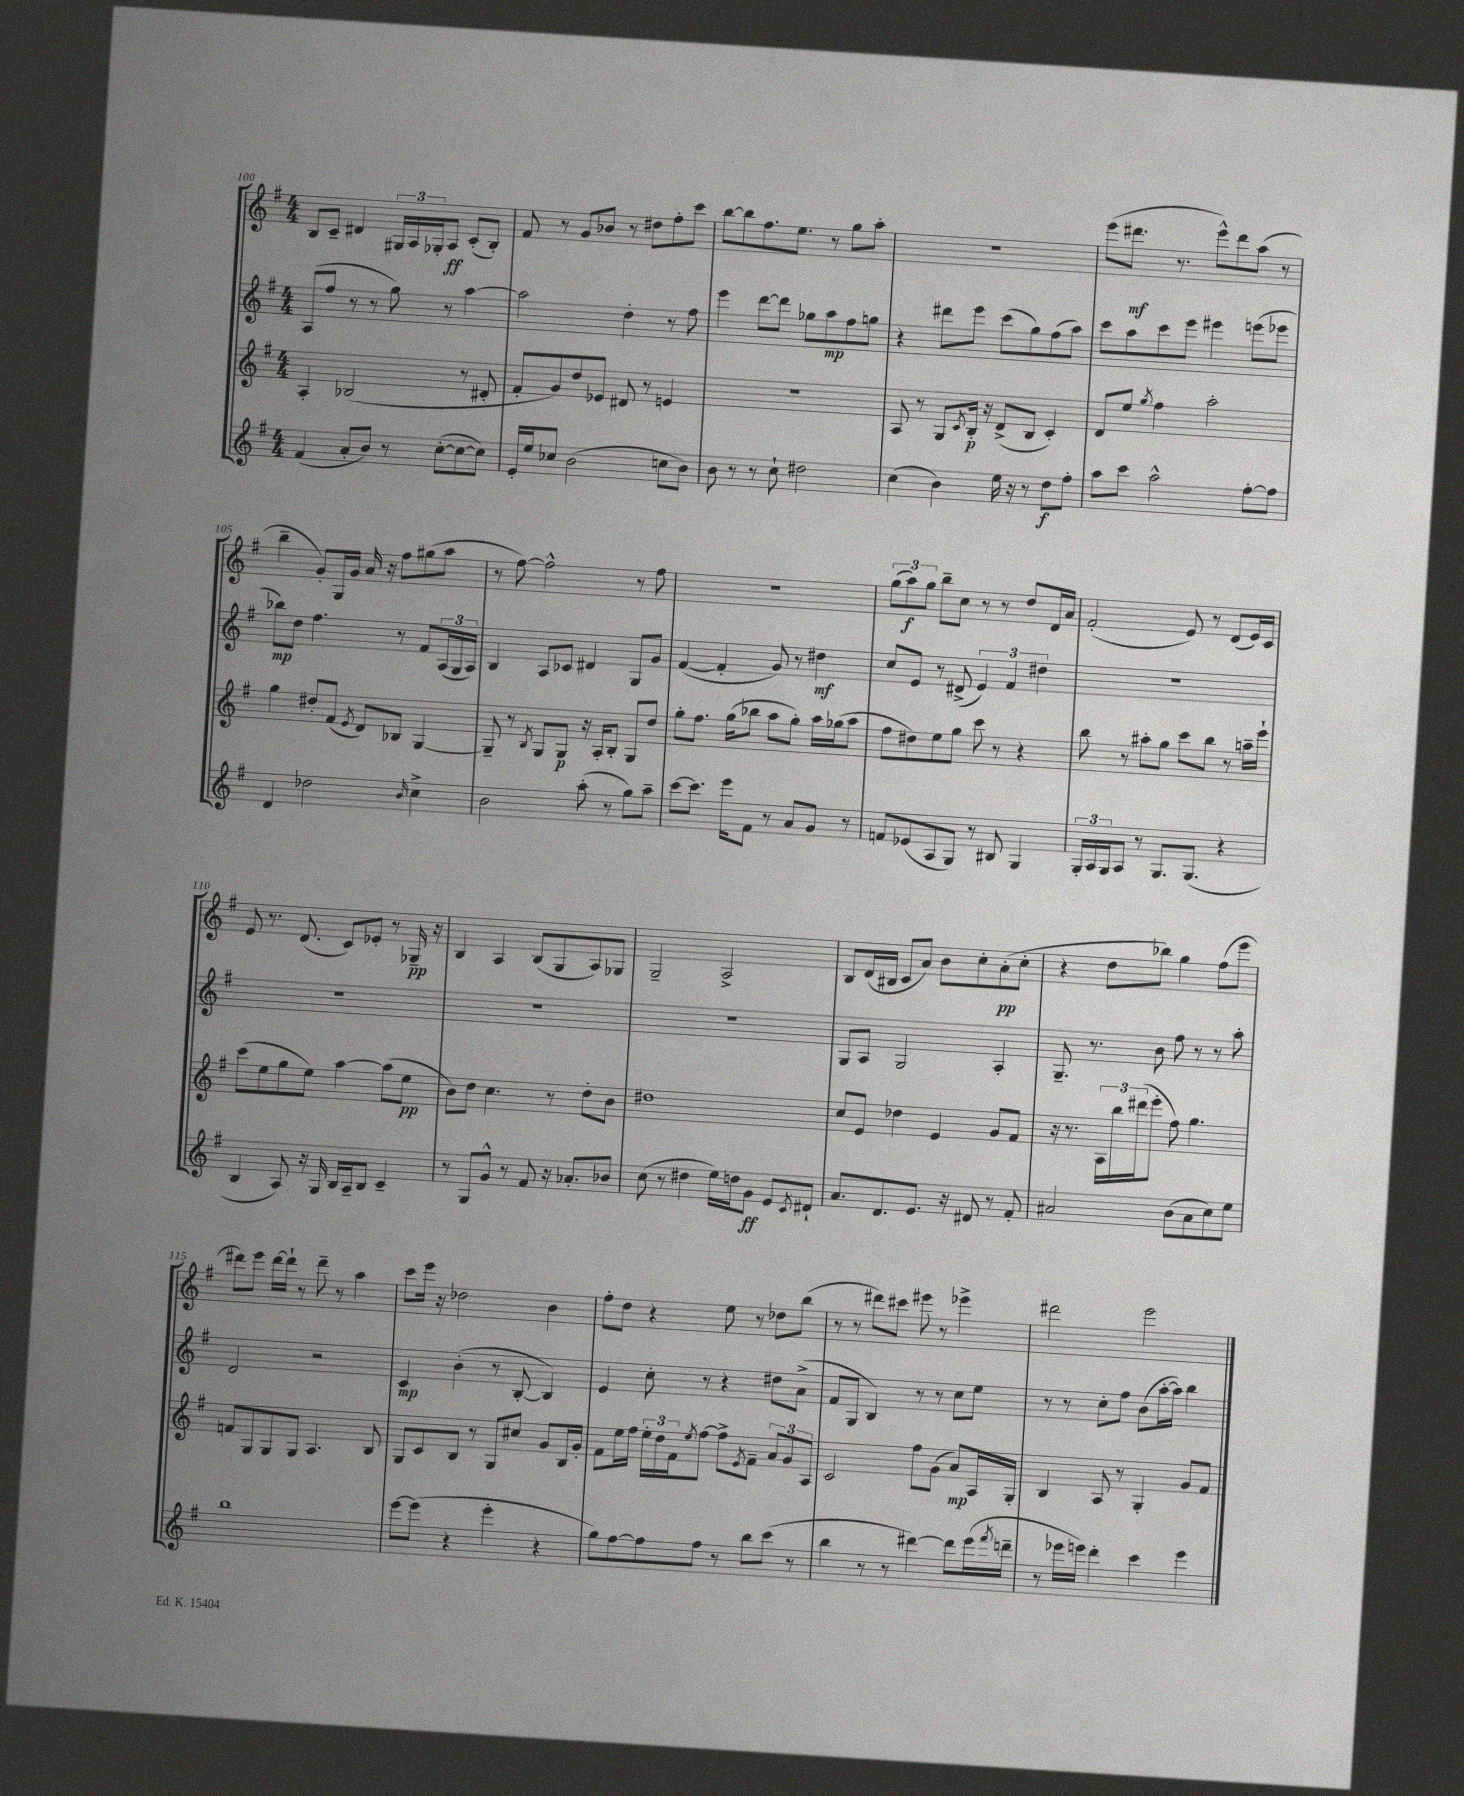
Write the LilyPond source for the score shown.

<<
\new StaffGroup <<
\new Staff = "s0" {
    \clef treble \key g \major \numericTimeSignature \time 4/4
    b8 c'8-- dis'4 \tuplet 3/2 { gis16 a16 ges16-. } a8\ff c'8-.( b8-.) |
    fis'8 r8 g'8 bes'8 r8 dis''8 fis''8-. c'''8 |
    b''8~ b''8 fis''8. e''8. r8 g''8 a''8-. |
    r1 |
    e'''8( dis'''8.\mf r8. e'''8-^) dis'''8 a''8( r8 |
    b''4-- g'8-.) g16 g'16 a'16 r16 fis''8 gis''8( a''8 |
    r8 fis''8~) fis''2-^ r8 fis''8 |
    R1 |
    \tuplet 3/2 { g''8( a''8\f) g''8 } b''8-- c''8 r8 r8 d''8 d'16 a'16 |
    fis'2-.( e'8) r8 d'8( e'16) c'16 |
    e'8 r8. d'8.( c'8) ees'8-. r8 ges16--\pp r16 |
    b4 a4 b8( g8 a8) ges8 |
    g2-- a2-> |
    b8 d'16( bis16 c'8 a'8) b'8 c''8-. a'8-.\pp( c''8-. |
    r4 d''8 bes''8) g''4 fis''8( e'''8 |
    dis'''8) e'''8 dis'''16~ dis'''16-! r8 dis'''8-- r8 a''4 |
    c'''8 e'''16 r16 des''2 b'4 |
    fis''8-. d''8 r4 e''8 r8 des''8 b''8( |
    r8 r8 dis'''8) cis'''8 eis'''8 r8 ees'''4-> |
    dis'''2 e'''2 \bar "|." |
}
\new Staff = "s1" {
    \clef treble \key g \major \numericTimeSignature \time 4/4
    a8( fis''8 r8 r8 g''8) r8 a''4~ |
    a''2 d''4-. r8 fis''8 |
    e'''4 d'''8~ d'''8 ges''8 a''8\mp fis''8 g''8 |
    r4 dis'''8 e'''8 c'''8( g''8) fis''8( a''8) |
    c'''8 a''8 c'''8 e'''8 eis'''4 e'''8( ees'''8 |
    bes''8\mp) d''8 fis''4. r8 fis'8 \tuplet 3/2 { a16( g16 a16) } |
    b4 a8 ces'8 dis'4 g8 g'8 |
    fis'4~( fis'4-. g'8) r8 dis''4\mf |
    c''8 e'8 r8 dis'8->( \tuplet 3/2 { e'4) fis'4 dis''4 } |
    R1 |
    R1 |
    R1 |
    R1 |
    g8 a8 g2 a4-. |
    g8.-- r8. b'8 fis''8 r8 r8 a''8-. |
    d'2 r2 |
    c'4\mp b'4-.( r8 b8~-. b4) |
    e'4 c''8-. r8 r4 dis''8 a'8->( |
    fis'8 g8 b4) r8 r8 c''8 e''8 |
    r8 r8 c''8-. fis''8 b'8( a''16~-. a''16) b''4 \bar "|." |
}
\new Staff = "s2" {
    \clef treble \key g \major \numericTimeSignature \time 4/4
    a4-. bes2( r8 dis'8-. |
    fis'8-. g'8) d''8 ees'8 dis'8 r8 e'4 |
    R1 |
    a8 r8 g8 \acciaccatura { c'8 } b16-.\p r16 d'8->( b8 c'4-.) |
    d'8 e''8 \acciaccatura { g''8 } fis''4 a''2-. |
    g''4 dis''8-. fis'8( \acciaccatura { e'8 } d'8) bes8 g4~ |
    g8-- r8 \acciaccatura { b8 } g8 g8\p r16 a16-. b8-. g8 d''8 |
    g''8-. fis''8. g''16( bes''8 a''8 g''8-.) a''16 ges''16( a''8 |
    fis''8 dis''8) e''8 g''8 c'''8 r8 r4 |
    b''8 r8 ais''8-. g''8 c'''8 b''8 r8 a''16-- e'''16-! |
    c'''8( e''8 g''8 e''8) a''4~ a''8( e''8\pp |
    b'8) d''8 c''4. r8 d''8-. b'8 |
    dis''1 |
    c''8 e'8 des''4 e'4 g'8 fis'8 |
    r16 r8. \tuplet 3/2 { a16 b''16 dis'''16( } e'''8-. fis''8) g''4. |
    f'8 g8 g8 g8 a4. b8 |
    g8 c'8 b8 r8 g8 cis''8 g'8 b16 g'16-. |
    fis'8 e''16 fis''16 \tuplet 3/2 { e''16-. d''16 fis'16 } \acciaccatura { e''8 } fis''8~ fis''8-> \acciaccatura { e'8 } fis'8-- \tuplet 3/2 { a'8 g'8 a8 } |
    c'2 fis''8 g'8( a'8\mp) a16 g16-. |
    b4 a8 r8 g4-. g'8 fis'8 \bar "|." |
}
\new Staff = "s3" {
    \clef treble \key g \major \numericTimeSignature \time 4/4
    fis'4( a'8-. b'8) r8 c''8~-.( c''8~ c''8) |
    e'16-. e''16 ces''8 b'2( c''8 b'8) |
    b'8 r8 r8 c''8-! dis''2 |
    c''4( b'4) e''16 r16 r8 d''8\f fis''8-. |
    a''8 c'''8 a''2-^ fis''8~-. fis''8 |
    d'4 des''2 \grace { b'16 } c''4-> |
    b'2 a''8-.( r8 g''8) a''8-- |
    c'''8~ c'''8. e'''16 fis'8 r8 a'8 g'8 r8 |
    f'8 ees'8( a8 g8) r8 bis8 g4 |
    \tuplet 3/2 { g16-. a16 g16 } a8 r8 g8. g8.( r4 |
    b4 a8) r16 g16 b16 a16-- b8 c'4-- |
    r8 g8 g'8-^ r8 fis'8 r16 aes'8.-. bes'8 |
    c''8( r8 dis''4 e''16) d''16 g'8\ff e'8 \acciaccatura { c'8 } dis'8-! |
    a'8. d'8. e'8. r16 dis'8 r8 fis'8-. |
    ais'2 b'8( ais'8 c''8) e''8 |
    b''1 |
    e'''8~ e'''8( r4 e'''4-. r4 |
    g''8) fis''8~ fis''8 fis''8 r8 b''8 c'''8( r8 |
    b''4 r8 r8 dis'''4~) dis'''8 e'''16( \acciaccatura { fis'''8 } d'''16-- |
    r8 ees'''16 e'''16) d'''4-. c'''4 e'''4 \bar "|." |
}
>>
>>
\layout { \context { \Score currentBarNumber = #100 } }
